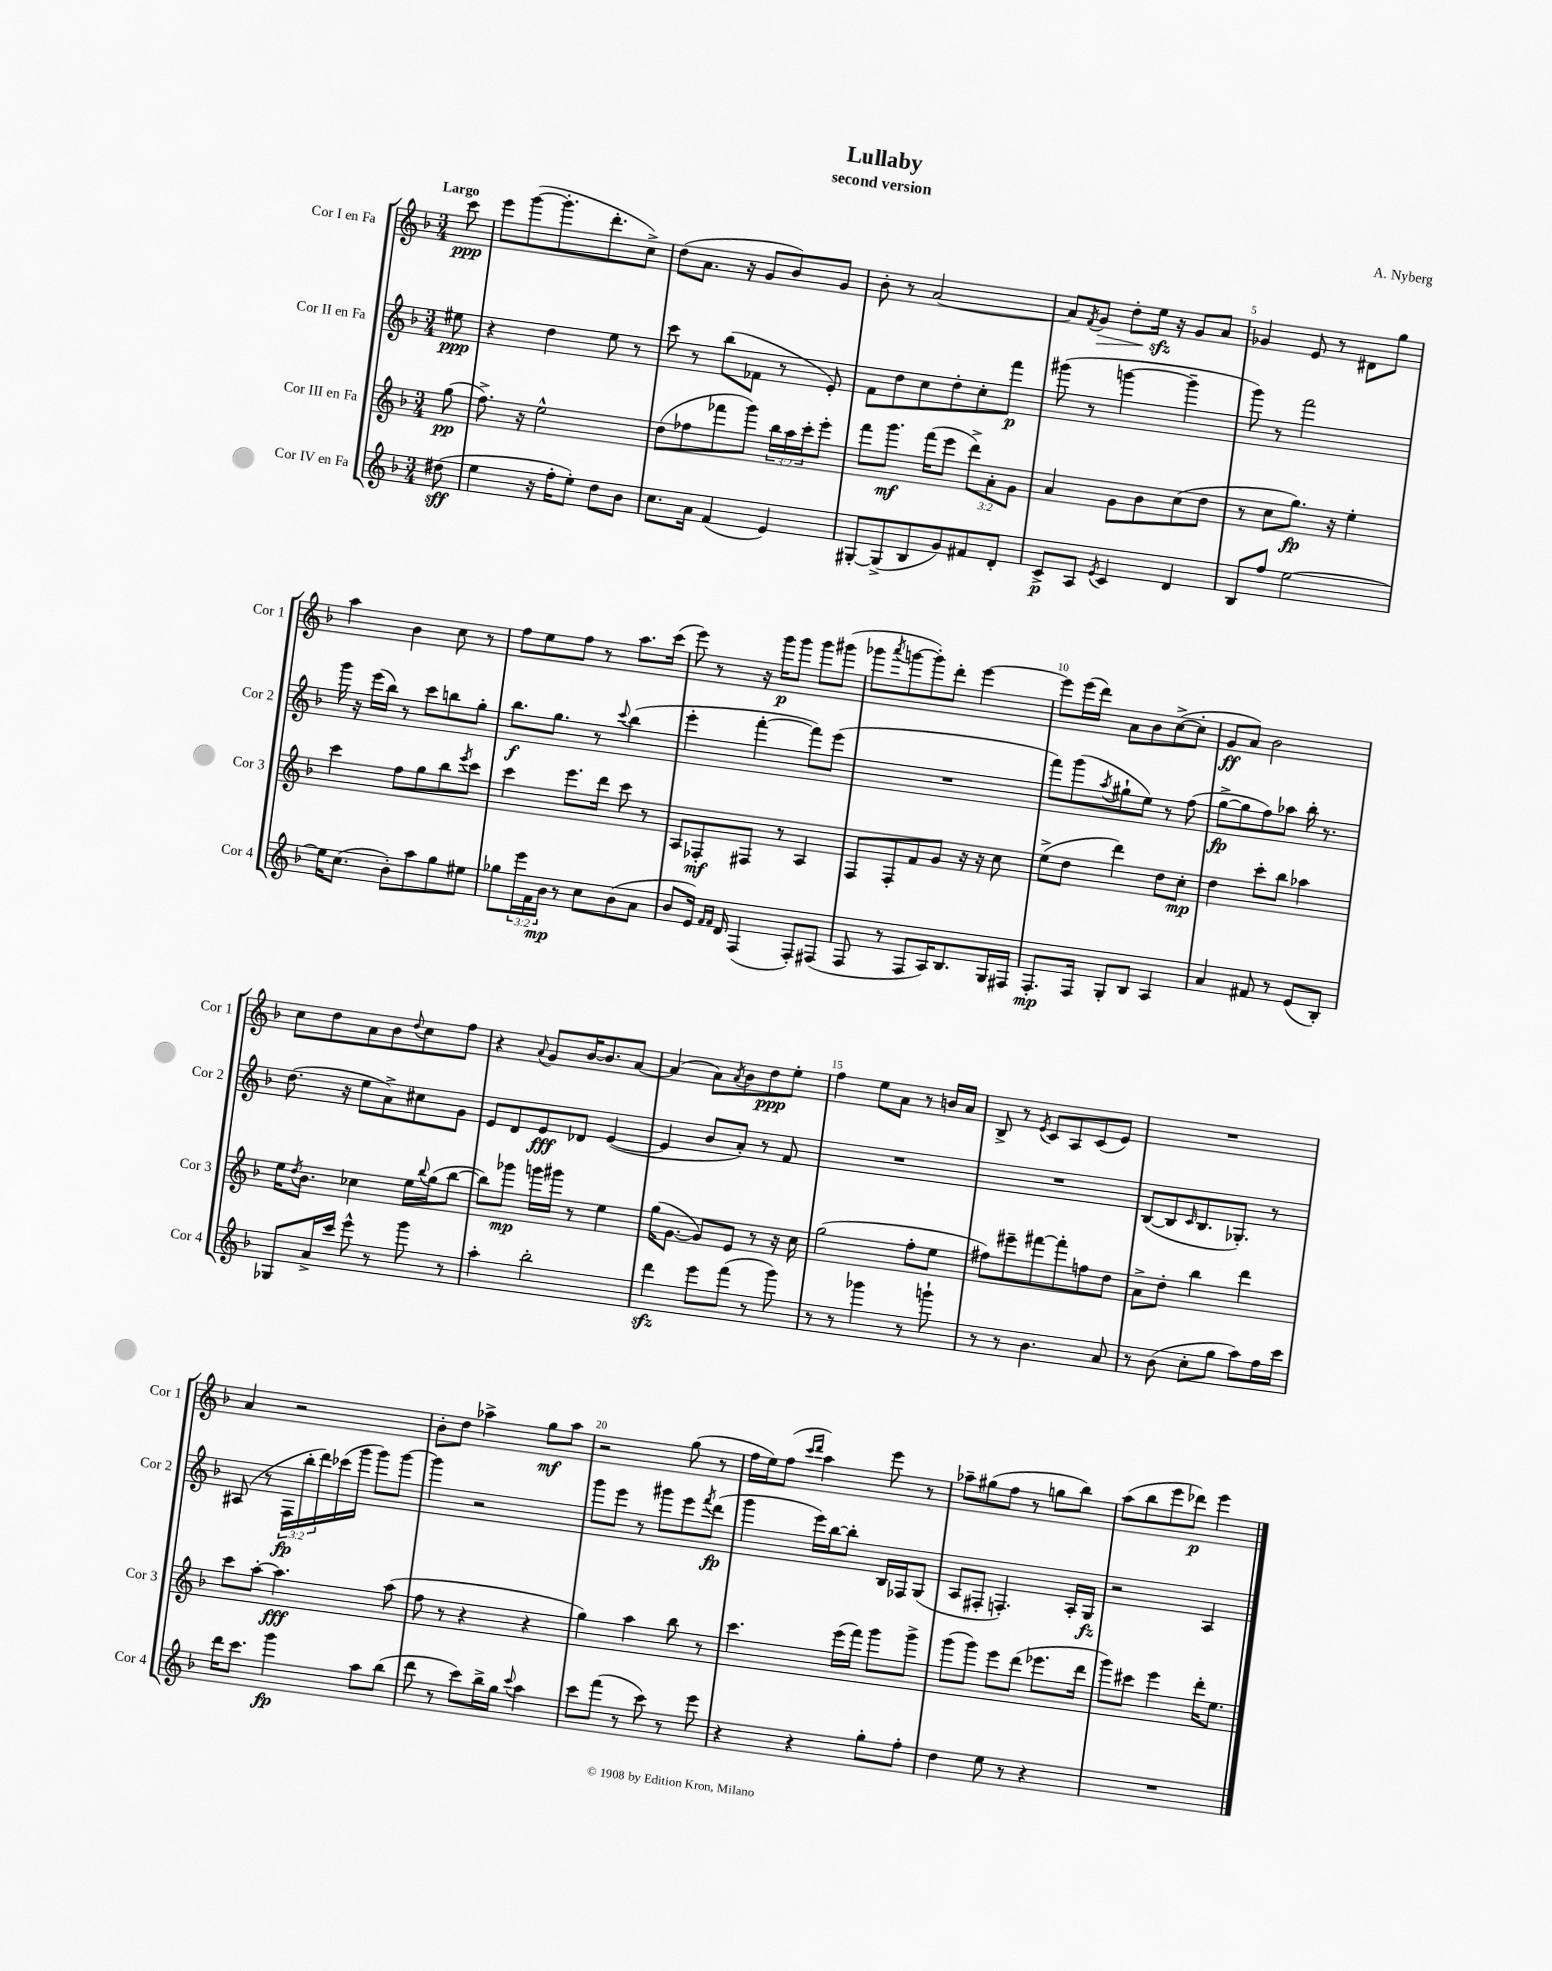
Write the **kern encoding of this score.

**kern	**dynam	**kern	**dynam	**kern	**dynam	**kern	**dynam
*part4	*part4	*part3	*part3	*part2	*part2	*part1	*part1
*staff4	*staff4	*staff3	*staff3	*staff2	*staff2	*staff1	*staff1
*I"Cor IV en Fa	*	*I"Cor III en Fa	*	*I"Cor II en Fa	*	*I"Cor I en Fa	*
*I'Cor 4	*	*I'Cor 3	*	*I'Cor 2	*	*I'Cor 1	*
*clefG2	*	*clefG2	*	*clefG2	*	*clefG2	*
*k[b-]	*	*k[b-]	*	*k[b-]	*	*k[b-]	*
*M3/4	*	*M3/4	*	*M3/4	*	*M3/4	*
=	=	=	=	=	=	=	=
!	!	!	!	!	!	!LO:TX:a:B:t=Largo	!
(8dd#X\	sff	(8gg\	pp	8ee#X\	ppp	8ccc\	ppp
=1	=1	=1	=1	=1	=1	=1	=1
4ee\	.	8.ff^\)	.	4r	.	8eee\L	.
.	.	.	.	.	.	([8ggg\	.
.	.	16r	.	.	.	.	.
16r	.	2ee^^\	.	4dd\	.	8.ggg'\]	.
16ff'\KL	.	.	.	.	.	.	.
8ee'\J)	.	.	.	.	.	.	.
.	.	.	.	.	.	8.ddd'\	.
8dd\L	.	.	.	8ee\	.	.	.
8b-\J	.	.	.	8r	.	8cc^\J)	.
=2	=2	=2	=2	=2	=2	=2	=2
8.cc\L	.	(8dd\L	.	8ccc\	.	(8dd\L	.
.	.	8ff-X\	.	8r	.	8.a\J	.
16a\Jk	.	.	.	.	.	.	.
(4f/	.	8fff-X\	.	(8bb-\L	.	.	.
.	.	.	.	.	.	16r	.
.	.	8ggg\J)	.	8f-X\J	.	8g/L	.
4e/)	.	24bb-\LL	.	8r	.	8b-/)	.
.	.	24aa\	.	.	.	.	.
.	.	24ccc'\J	.	.	.	.	.
.	.	8eee'\J	.	8e'/)	.	8g/J	.
=3	=3	=3	=3	=3	=3	=3	=3
[8G#X'/L	.	8fff\L	.	8f\L	.	8b-'\	.
(8G#^/]	.	8.ggg\J	mf	8dd\	.	8r	.
8B-/	.	.	.	8cc\	.	[2a/	.
.	.	(16fff\KL	.	.	.	.	.
8g/)	.	8eee\J	.	8dd'\	.	.	.
8f#X/	.	12ddd^\L)	.	8cc'\	.	.	.
.	.	12a'\	.	.	.	.	.
8d'/J	.	.	.	8fff\J	p	.	.
.	.	12g\J	.	.	.	.	.
=4	=4	=4	=4	=4	=4	=4	=4
8c^/L	p	4a/	.	(8ggg#X\	.	8a/L]	.
.	.	.	.	.	.	8qf/	.
!	!	!	!	!	!	!	!LO:HP:b
8A/J	.	.	.	8r	.	8g/J	>
8qe/	.	.	.	.	.	.	.
4c/	.	8g\L	.	[4gggn\	.	8dd'\L	.
.	.	8b-\	.	.	.	16eezz\Jk	.
.	.	.	.	.	.	16r	]
4d/	.	(8cc\	.	4ggg~\]	.	8g/L	.
.	.	8dd\J	.	.	.	8a/J	.
=5	=5	=5	=5	=5	=5	=5	=5
8B-/L	.	8r	.	8ggg\)	.	4g-X/	.
8ff/J	.	8cc\L	.	8r	.	.	.
[2ee\	.	8.gg\J)	fp	2fff\	.	8e/	.
.	.	.	.	.	.	8r	.
.	.	16r	.	.	.	.	.
.	.	4ee'\	.	.	.	8d#X\L	.
.	.	.	.	.	.	8gg\J	.
!!LO:LB:g=z
=6	=6	=6	=6	=6	=6	=6	=6
16ee\KL]	.	4ccc\	.	16ggg\	.	4aa\	.
(8.cc\J	.	.	.	16r	.	.	.
.	.	.	.	(16eee\LL	.	.	.
.	.	.	.	16bb-\JJ)	.	.	.
8b-'\L)	.	8ff\L	.	8r	.	4b-\	.
8aa\	.	8gg\	.	8ccc\L	.	.	.
8gg\	.	8bb-\	.	8bbn\	.	8cc\	.
.	.	8qeee/	.	.	.	.	.
8ee#X\J	.	8ccc\J	.	8gg'\J	.	8r	.
=7	=7	=7	=7	=7	=7	=7	=7
8gg-X\L	.	4ccc\	.	8.bb-\L	f	8ff\L	.
24eee\L	.	.	.	.	.	8ee\	.
24f\	.	.	.	.	.	.	.
.	.	.	.	8.gg\J	.	.	.
24b-\JJ	mp	.	.	.	.	.	.
8r	.	8.eee\L	.	.	.	8ff\J	.
8cc\L	.	.	.	8r	.	8r	.
.	.	16ddd\Jk	.	.	.	.	.
.	.	.	.	8qqccc/	.	.	.
(8b-\	.	8ccc\	.	(4bb-\	.	8.aa\L	.
8a\J	.	8r	.	.	.	.	.
.	.	.	.	.	.	(16ccc\Jk	.
=8	=8	=8	=8	=8	=8	=8	=8
8b-/L	.	8A/L	.	4eee'\	.	8eee\)	.
16e/Jk)	.	8F-X'/	mf	.	.	8r	.
16qqf/LL	.	.	.	.	.	.	.
16qqf/JJ	.	.	.	.	.	.	.
16d/	.	.	.	.	.	.	.
(4F/	.	8F#X/J	.	[4fff'\	.	16r	.
.	.	.	.	.	.	16ggg\KL	p
.	.	8r	.	.	.	8ggg\J	.
8F'/L)	.	4A/	.	8fff\L])	.	8ggg\L	.
(8F#X/J	.	.	.	(8eee\J	.	(8ggg#X\J	.
=9	=9	=9	=9	=9	=9	=9	=9
8F/	.	8F/L	.	2.r	.	8ggg-X\L	.
.	.	.	.	.	.	8qaaa/	.
8r	.	8F'/	.	.	.	[8gggn\	.
8F/L	.	8f/	.	.	.	8ggg'\])	.
16A/K)	.	8g/J	.	.	.	8ddd'\J	.
8.B-/	.	.	.	.	.	.	.
.	.	16r	.	.	.	[4eee\	.
.	.	16r	.	.	.	.	.
16G/L	.	8cc\	.	.	.	.	.
16F#X/JJ	.	.	.	.	.	.	.
=10	=10	=10	=10	=10	=10	=10	=10
8.F'/L	mp	(8ee^\L	.	8fff\L)	.	8eee\L]	.
.	.	8dd\J	.	(8ggg\	.	(16eee\L	.
16F/Jk	.	.	.	.	.	16ddd\JJ)	.
.	.	.	.	8qaa/	.	.	.
8G'/L	.	4ddd\)	.	8gg#X`\	.	8a\L	.
8B-/J	.	.	.	8ee\J)	.	8b-\	.
4A/	.	8dd\L	.	8r	.	([8cc^\	.
.	.	8cc'\J	mp	(8ff\	.	8cc'\J]	.
=11	=11	=11	=11	=11	=11	=11	=11
4a/	.	4dd\	.	[8gg^\L	fp	8g/L	ff
.	.	.	.	8gg\]	.	8a/J)	.
8f#X/	.	8ccc'\L	.	8ff\)	.	2b-\	.
8r	.	8bb-\J	.	8aa-X\J	.	.	.
(8e/L	.	4aa-X\	.	16bb-'\	.	.	.
.	.	.	.	8.r	.	.	.
8B-'/J)	.	.	.	.	.	.	.
!!LO:LB:g=z
=12	=12	=12	=12	=12	=12	=12	=12
8G-X/L	.	16ee\KL	.	(8.dd\	.	8cc\L	.
.	.	8qdd/	.	.	.	.	.
.	.	8.b-\J	.	.	.	.	.
16a^/L	.	.	.	.	.	8dd\	.
16ccc/JJ	.	.	.	16r	.	.	.
8eee^^\	.	4cc-X\	.	8ee\L	.	8a\	.
8r	.	.	.	8a^\)	.	8b-\	.
.	.	.	.	.	.	8qqdd/	.
8ggg\	.	16ee\LL	.	8cc#X\	.	8cc\	.
.	.	8qqbb-/	.	.	.	.	.
.	.	(16gg\J	.	.	.	.	.
8r	.	[8bb-\J	.	8g\J	.	8ff\J	.
=13	=13	=13	=13	=13	=13	=13	=13
4aa'\	.	8bb-\L])	.	8e/L	.	4r	.
.	.	8ggg-X\J	mp	8d/	.	.	.
.	.	.	.	.	.	8qqa/	.
2bb-'\	.	16gggn\LL	.	8e/	fff	8g/L	.
.	.	16ggg#X\JJ	.	.	.	.	.
.	.	8r	.	8d-X/J	.	[16b-/K	.
.	.	.	.	.	.	8.b-/]	.
.	.	4ee\	.	([4e/	.	.	.
.	.	.	.	.	.	[8a/J	.
=14	=14	=14	=14	=14	=14	=14	=14
4dddzz\	.	(16gg\KL	.	4e/]	.	(4a/]	.
.	.	[8.g\J	.	.	.	.	.
8eee\L	.	8g/L])	.	8b-/L	.	8a\L)	.
.	.	.	.	.	.	8qa/	.
(8fff\J	.	8e/J	.	8a'/J)	.	8b-\	.
8r	.	8r	.	8r	.	8dd\	ppp
8ggg\)	.	16r	.	8f/	.	8ee'\J	.
.	.	16cc\	.	.	.	.	.
=15	=15	=15	=15	=15	=15	=15	=15
8r	.	(2gg\	.	2.r	.	4ff\	.
8r	.	.	.	.	.	.	.
4ggg-X\	.	.	.	.	.	8ee\L	.
.	.	.	.	.	.	8a\J	.
8r	.	8ff'\L	.	.	.	8r	.
8gggn`\	.	8ee\J	.	.	.	16bn/LL	.
.	.	.	.	.	.	16a/JJ	.
=16	=16	=16	=16	=16	=16	=16	=16
8r	.	8ff#X\L)	.	2.r	.	8B-^/	.
8r	.	8eee#X~\	.	.	.	8r	.
.	.	.	.	.	.	8qe/	.
4.b-\	.	[8fff#X\	.	.	.	8c/L	.
.	.	8fff#'\]	.	.	.	8A/	.
.	.	8ffn\	.	.	.	(8c/	.
8a/	.	8dd\J	.	.	.	8e/J)	.
=17	=17	=17	=17	=17	=17	=17	=17
8r	.	8a^\L	.	([8B-/L	.	2.r	.
(8b-\	.	8dd'\J	.	8B-/]	.	.	.
.	.	.	.	16qqc/	.	.	.
8cc'\L	.	4bb-\	.	8.B-/	.	.	.
8gg\J	.	.	.	.	.	.	.
.	.	.	.	8.G-X'/J)	.	.	.
8aa\L)	.	4ddd\	.	.	.	.	.
16ff\L	.	.	.	8r	.	.	.
16ccc\JJ	.	.	.	.	.	.	.
!!LO:LB:g=z
=18	=18	=18	=18	=18	=18	=18	=18
16ddd\KL	.	8ccc\L	.	(8A#X/	.	4a/	.
8.ccc\J	.	.	.	.	.	.	.
.	.	[8aa'\J	.	8r	.	.	.
4ggg\	fp	4.aa\]	fff	24F\LL	fp	2r	.
.	.	.	.	24bb-'\	.	.	.
.	.	.	.	24ddd\)	.	.	.
.	.	.	.	(16ccc-X\	.	.	.
.	.	.	.	16ggg\JJ	.	.	.
8aa\L	.	.	.	8ggg\L)	.	.	.
(8bb-\J	.	(8aa\	.	[8ggg\J	.	.	.
=19	=19	=19	=19	=19	=19	=19	=19
8ddd\	.	8ff\	.	4ggg\]	.	8b-'\L	.
8r	.	8r	.	.	.	8dd\J	.
8ccc\L)	.	4r	.	2r	.	4aa-X^\	.
16bb-^\L	.	.	.	.	.	.	.
16gg\JJ	.	.	.	.	.	.	.
8qqccc/	.	.	.	.	.	.	.
4aa\	.	4r	.	.	.	8gg\L	mf
.	.	.	.	.	.	8aa-\J	.
=20	=20	=20	=20	=20	=20	=20	=20
8ccc\L	.	4gg\)	.	8ggg\L	.	2r	.
(8fff\J	.	.	.	8eee\J	.	.	.
8r	.	4aa\	.	8r	.	.	.
8ccc\)	.	.	.	8ggg#X\L	.	.	.
8r	.	8bb-\	.	8eee\	.	(8gg\	.
.	.	.	.	8qfff/	.	.	.
8eee\	.	8r	.	(8ddd\J	fp	8r	.
=21	=21	=21	=21	=21	=21	=21	=21
4r	.	4.ccc\	.	4ggg\	.	16ff\LL	.
.	.	.	.	.	.	16ee\J)	.
.	.	.	.	.	.	(8ff\J	.
.	.	.	.	.	.	16qqccc/LL	.
.	.	.	.	.	.	16qqddd/JJ	.
4r	.	.	.	16eee\LL)	.	4aa\)	.
.	.	.	.	[16bb-\J	.	.	.
.	.	(16eee\LL	.	8bb-'\J]	.	.	.
.	.	16fff\JJ)	.	.	.	.	.
8gg'\L	.	8ggg\L	.	16B-/LL	.	8eee\	.
.	.	.	.	16F-X/J	.	.	.
8ff'\J	.	8ggg^\J	.	(8G/J	.	8r	.
=22	=22	=22	=22	=22	=22	=22	=22
4dd\	.	(8ggg\L	.	8A/L	.	8aa-X~\L	.
.	.	8ggg\J)	.	8F#X'/J	.	(8gg#X\	.
8ee\	.	8eee\L	.	4.Fn'/)	.	8ff\J	.
8r	.	(8ddd\J	.	.	.	8r	.
4r	.	8.eee-X\L	.	.	.	8ggn\L	.
.	.	.	.	16A'/LL	.	8bb-\J)	.
.	.	16ddd\Jk	.	16G/JJ	fz	.	.
=23	=23	=23	=23	=23	=23	=23	=23
2.r	.	8ggg\L)	.	2r	.	(8aa\L	.
.	.	8ccc#X\J	.	.	.	8bb-\	.
.	.	4eee\	.	.	.	8eee\	.
.	.	.	.	.	.	8ddd-X\J)	p
.	.	16ddd'\KL	.	4A/	.	4eee\	.
.	.	8.ee\J	.	.	.	.	.
==	==	==	==	==	==	==	==
*-	*-	*-	*-	*-	*-	*-	*-
